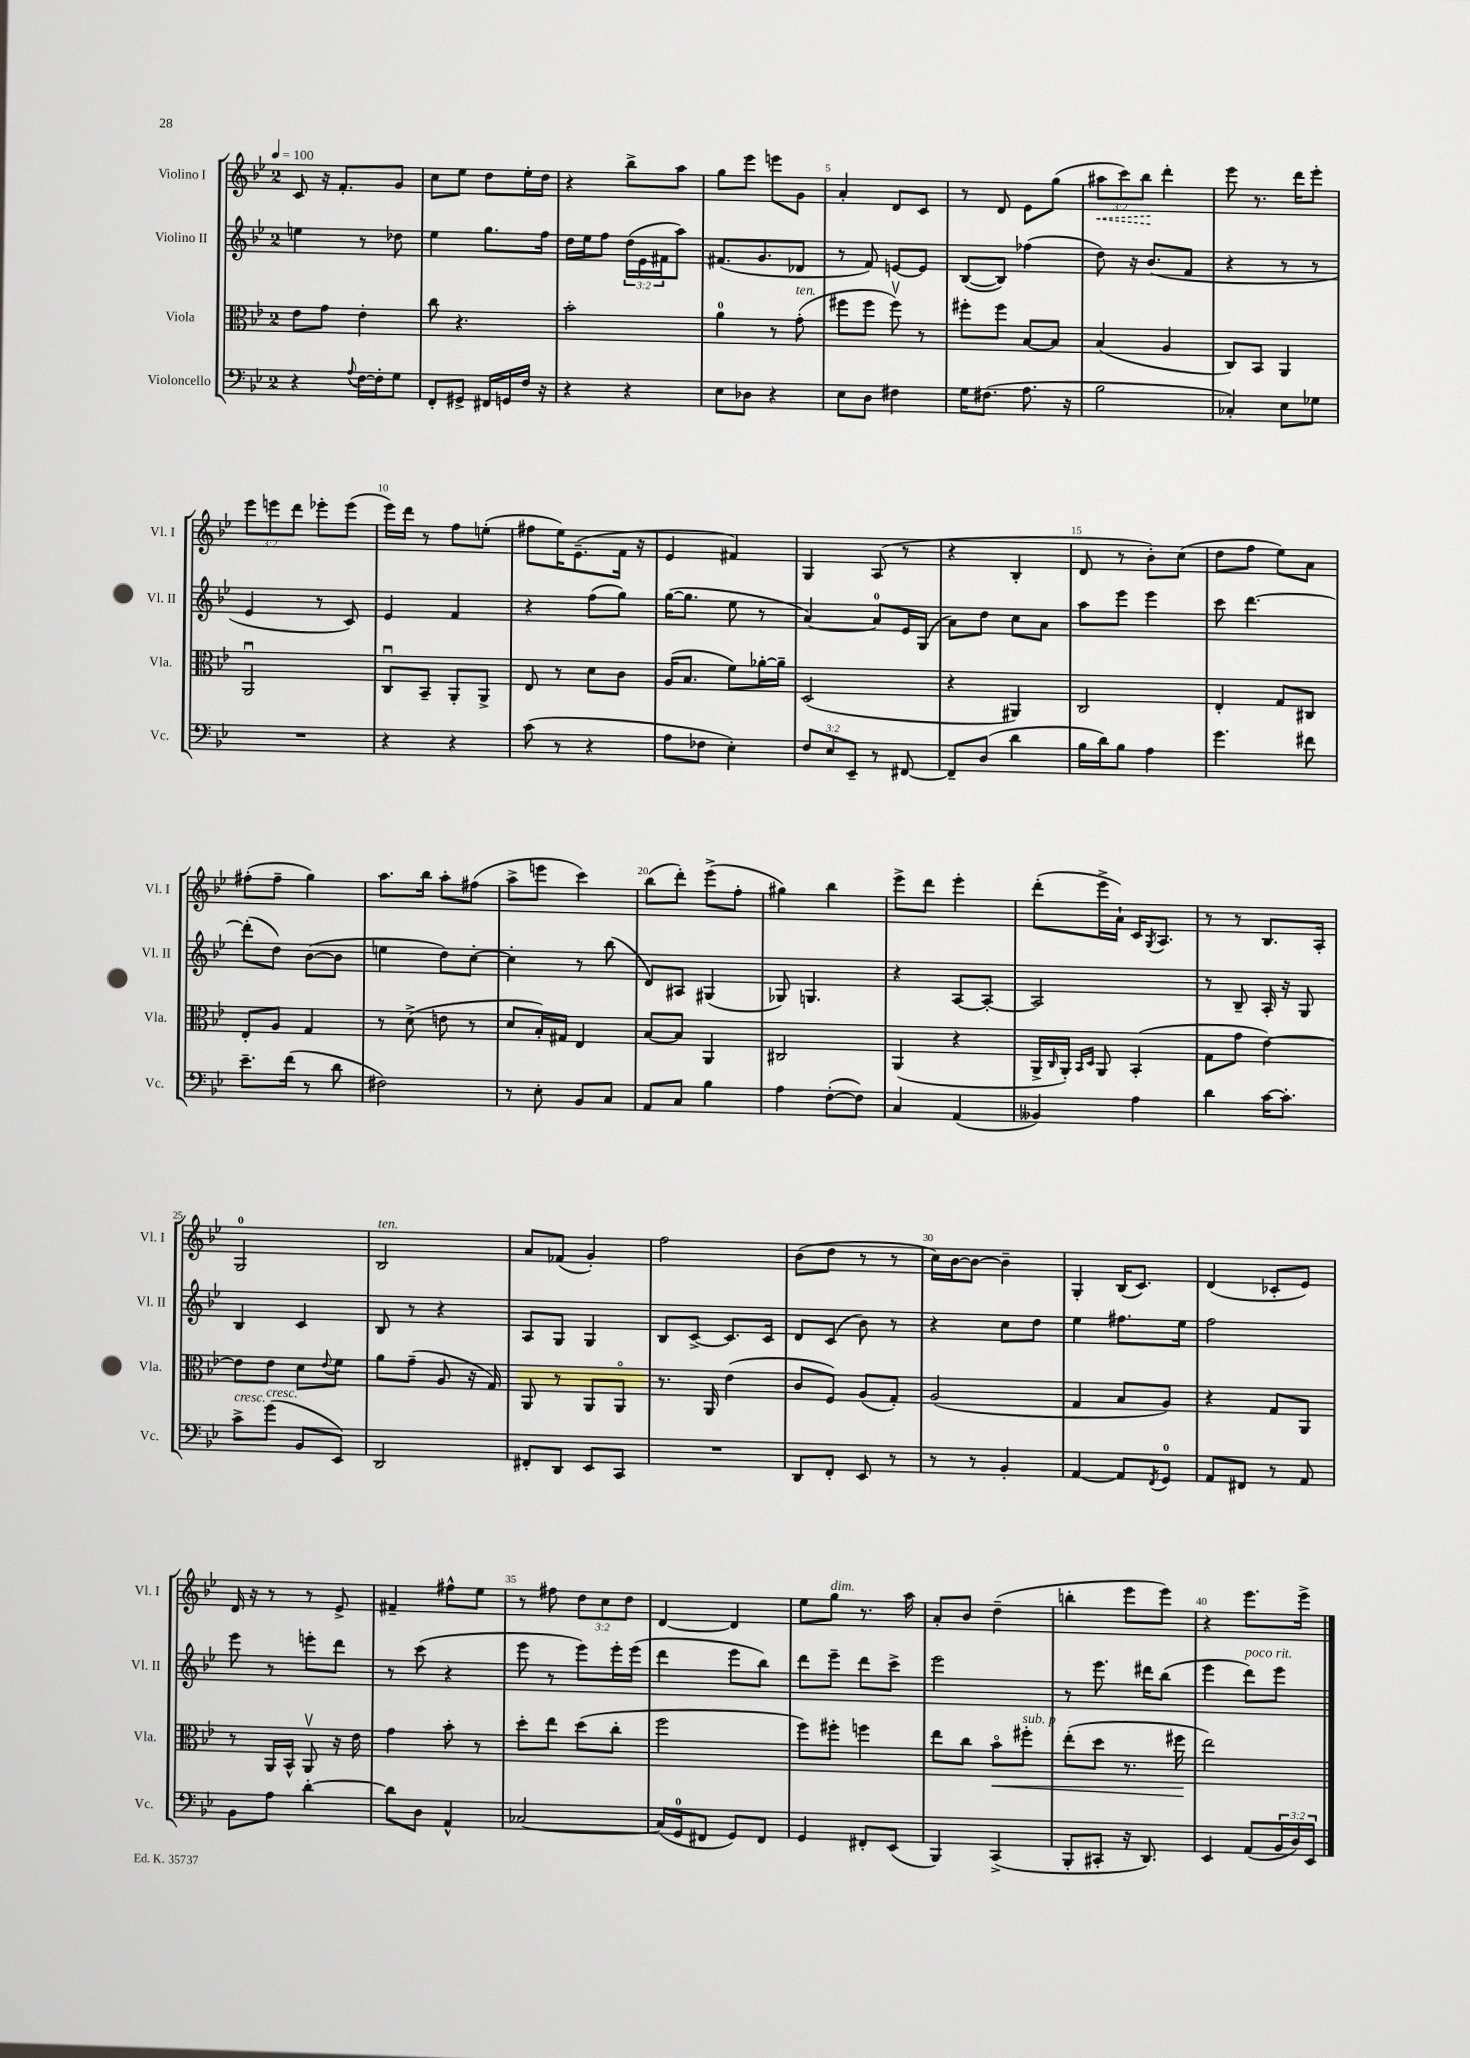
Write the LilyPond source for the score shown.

<<
\new StaffGroup <<
\new Staff = "s0" \with { instrumentName = "Violino I" shortInstrumentName = "Vl. I" } {
    \clef treble \key bes \major \once \override Staff.TimeSignature.style = #'single-digit \time 2/4 \override Staff.TupletNumber.text = #tuplet-number::calc-fraction-text \tempo 4 = 100
    c'8 r16 f'8.-. g'8 |
    c''8 ees''8 d''8 ees''16-. d''16 |
    r4 bes''8-> a''8 |
    g''8 ees'''8 e'''8 g'8 |
    a'4-. d'8 c'8 |
    r8 d'8 ees'8 g''8( |
    \tuplet 3/2 { \once \override Hairpin.style = #'dashed-line ais''8\< c'''8) bes''8\! } d'''4-. |
    ees'''8 r8. d'''16 ees'''8-. |
    \tuplet 3/2 { ees'''8 e'''8 d'''8 } ees'''8-. ees'''8( |
    ees'''16) d'''16 r8 f''8 e''8-.( |
    fis''8 ees''16) ees'8.--( f'16 r16 |
    ees'4 fis'4) |
    g4 a8( r8 |
    r4 bes4-. |
    d'8 r8 bes'8-.) c''8( |
    d''8 f''8 ees''8) a'8 |
    fis''8-.( fis''8-- g''4) |
    a''8. bes''16 a''8-. fis''8( |
    a''8-> e'''8 c'''4) |
    bes''8( d'''8-.) ees'''8->( f''8-. |
    gis''4) bes''4 |
    ees'''8-> d'''8 ees'''4-. |
    d'''8-.( ees'''16-> a'16-!) c'16 \acciaccatura { g8 } a8. |
    r8 r8 bes8. a16-. |
    g2-0 |
    bes2^\markup { \italic "ten." } |
    a'8 fes'8( g'4-.) |
    f''2 |
    bes'8( d''8 r8 r8 |
    c''16) bes'16~ bes'8~ bes'4-- |
    g4-. bes16( c'8.) |
    d'4( ces'8-. ees'8) |
    d'16 r16 r8 r8 ees'8-> |
    fis'4-- fis''8-^ ees''8 |
    r8 fis''8 \tuplet 3/2 { d''8 c''8 d''8 } |
    d'4~ d'4 |
    ees''8 g''8^\markup { \italic "dim." } r8. a''16 |
    a'8-. bes'8 d''4--( |
    b''4-. ees'''8 ees'''8) |
    r4 ees'''8. ees'''16-> \bar "|." |
}
\new Staff = "s1" \with { instrumentName = "Violino II" shortInstrumentName = "Vl. II" } {
    \clef treble \key bes \major \once \override Staff.TimeSignature.style = #'single-digit \time 2/4 \override Staff.TupletNumber.text = #tuplet-number::calc-fraction-text
    e''4 r8 des''8 |
    ees''4 g''8. f''16 |
    d''16 ees''16 f''8 \tuplet 3/2 { d''16( ees'16 fis'16 } a''8) |
    fis'8.( g'8. des'8 |
    r8 f'8) e'8~ e'8 |
    bes8~( bes8) fes''4( |
    d''8) r16 bes'8.( f'8 |
    r4 r8 r8 |
    ees'4 r8 c'8) |
    ees'4 f'4 |
    r4 f''8( g''8) |
    g''16~( g''8. ees''8 r8 |
    a'4~) a'8-0 ees'16 g16( |
    a'8) d''8 c''8 a'8 |
    a''8 ees'''8 ees'''4 |
    c'''8 d'''4.~ |
    d'''8-.( d''8) bes'8~( bes'8 |
    e''4 d''8) c''8~-. |
    c''4-. r8 bes''8( |
    d'8) ais8 gis4( |
    ges8) g4. |
    r4 a8~ a8~-. |
    a2 |
    r8 bes8-- a16-. r16 g8 |
    bes4 c'4 |
    bes8 r8 r4 |
    a8 g8 g4 |
    bes8 c'8~-> c'8. c'16 |
    d'8 c'8( bes'8) r8 |
    r4 c''8 d''8 |
    ees''4 fis''8. ees''16 |
    f''2 |
    ees'''8 r8 e'''8-. d'''8 |
    r8 c'''8( r4 |
    ees'''8 r8 ees'''8) ees'''16-. ees'''16( |
    d'''4 ees'''8 bes''8) |
    d'''8 ees'''8-- d'''8 c'''8-> |
    ees'''2 |
    r8 ees'''8. dis'''16 bes''8( |
    ees'''4 d'''8^\markup { \italic "poco rit." }) ees'''8 \bar "|." |
}
\new Staff = "s2" \with { instrumentName = "Viola" shortInstrumentName = "Vla." } {
    \clef alto \key bes \major \once \override Staff.TimeSignature.style = #'single-digit \time 2/4
    ees'8 g'8 ees'4-. |
    c''8 r4. |
    bes'2-. |
    a'4-0 r8 g'8-.^\markup { \italic "ten." }( |
    fis''8 fis''8 fis''8\upbow) r8 |
    fis''8-. fis''8 bes8~ bes8 |
    bes4( a4 |
    c8) bes,8 a,4 |
    a,2\downbow |
    c8\downbow bes,8-- a,8-. a,8-> |
    ees8 r8 d'8 c'8 |
    a16( bes8. f'8) aes'16~-. aes'16-- |
    d2( |
    r4 ais,4) |
    c2 |
    ees4-. g8 cis8 |
    ees8-. a8 g4 |
    r8 d'8->( e'8 r8 |
    d'8 bes16-.) gis16 ees4 |
    bes8~ bes8 a,4 |
    cis2 |
    a,4( r4 |
    a,16-> \grace { c16 } a,16-.) \grace { bes,16 d16 } a,8 bes,4-.( |
    g8 g'8 ees'4~) |
    ees'8 ees'8 d'8 \appoggiatura { ees'8 } f'8 |
    a'8 g'8--( a8 r16 g16) |
    a,8 r8 a,8 a,8\flageolet |
    r8. a,16 ees'4( |
    c'8 f8) a8( g8-.) |
    a2( |
    g4 bes8 a8) |
    r4 g8 a,8 |
    r8 a,16 bes,16-^ a,8\upbow r16 ees'16 |
    g'4 bes'8-. r8 |
    d''8-. ees''8 d''8( c''8-. |
    f''2 |
    f''8) fis''8-. f''4 |
    ees''8 c''8 bes'8\flageolet\< fis''8-.^\markup { \italic "sub. p" } |
    ees''8-.( d''8 r8. fis''16\! |
    ees''2) \bar "|." |
}
\new Staff = "s3" \with { instrumentName = "Violoncello" shortInstrumentName = "Vc." } {
    \clef bass \key bes \major \once \override Staff.TimeSignature.style = #'single-digit \time 2/4 \override Staff.TupletNumber.text = #tuplet-number::calc-fraction-text
    r4 \appoggiatura { a8 } f16~ f16-. g8 |
    f,8-. gis,8-> fis,16 g,16 f16 r16 |
    r4 r4 |
    ees8 des8 r4 |
    ees8 d8 fis4 |
    g16 fis8.( a8. r16 |
    bes2 |
    ces4-.) ees8 ges8 |
    R2 |
    r4 r4 |
    c'8( r8 r4 |
    a8 fes8 ees4-.) |
    \tuplet 3/2 { f8 ees8 ees,8-- } r8 fis,8~ |
    fis,8-- d8( d'4 |
    bes16 d'16) bes8 a4 |
    g'4. fis'8 |
    ees'8.-- f'16( r8 d'8 |
    fis2) |
    r8 ees8-. bes,8 c8 |
    a,8 c8 bes4 |
    a4 f8~-.( f8) |
    c4 a,4( |
    beses,4) a4 |
    d'4 c'16~ c'8.-. |
    c'8->^\markup { \italic "cresc." } g'8^\markup { \italic "cresc." }( bes,8 ees,8) |
    d,2 |
    fis,8-. d,8 ees,8 c,8 |
    R2 |
    d,8 f,8-. ees,8 r8 |
    r8 r8 bes,4-. |
    a,4~ a,8 \acciaccatura { f,8 } g,8-0 |
    a,8 fis,8 r8 a,8 |
    bes,8 a8 d'4~-. |
    d'8 d8 a,4-^ |
    ces2~ |
    ces16( g,16-0 fis,8 g,8) fis,8 |
    g,4 fis,8-. ees,8( |
    bes,,4) c,4->( |
    bes,,8-. cis,8-. r16 d,8.) |
    ees,4 a,8( \tuplet 3/2 { bes,16 d16) ees,16 } \bar "|." |
}
>>
>>
\layout { \context { \Score \override BarNumber.break-visibility = ##(#f #t #t) barNumberVisibility = #(every-nth-bar-number-visible 5) } }
